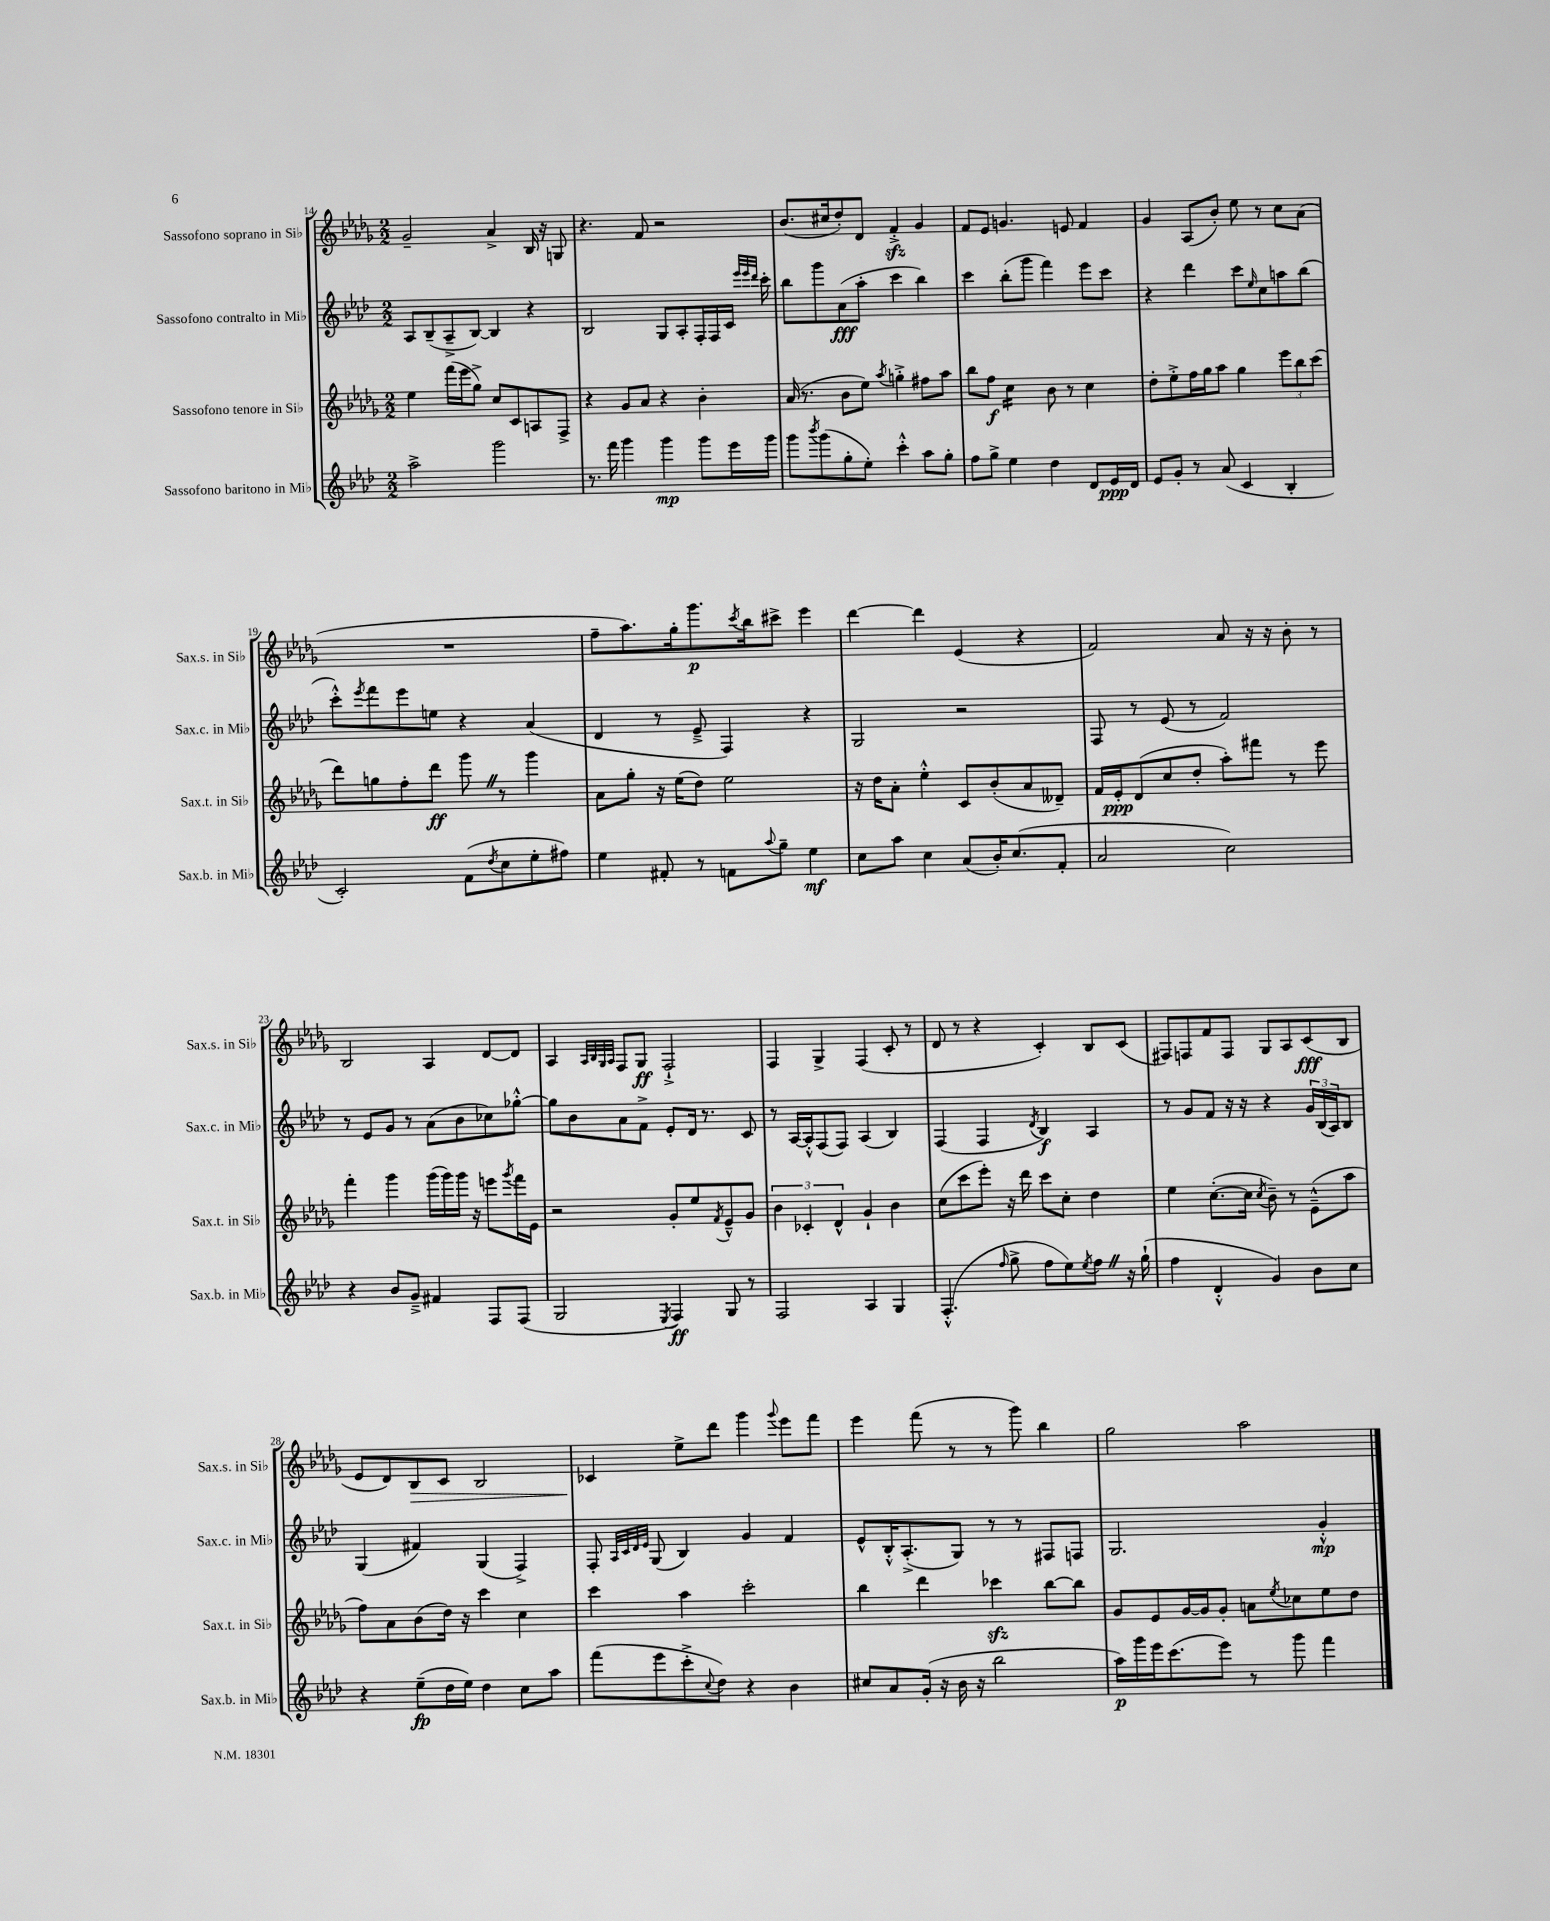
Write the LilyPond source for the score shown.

<<
\new StaffGroup <<
\new Staff = "s0" \with { instrumentName = "Sassofono soprano in Sib" shortInstrumentName = "Sax.s. in Sib" } {
    \clef treble \key des \major \numericTimeSignature \time 2/2
    ges'2-- aes'4-> bes16 r16 g8 |
    r4. f'8 r2 |
    bes'8.( cis''16 des''8-.) des'8 f'4-.->\sfz ges'4 |
    f'8 ees'8 g'4. e'8 f'4 |
    ges'4 aes8( bes'8-.) ees''8 r8 c''8 aes'8( |
    R1 |
    f''8-- aes''8.) ges''16-. ges'''8.\p \acciaccatura { c'''8 } bes''16 cis'''8-> ees'''4 |
    des'''4~ des'''4 ees'4( r4 |
    f'2) aes'8 r16 r16 bes'8-. r8 |
    bes2 aes4 des'8~ des'8 |
    aes4 \grace { aes32 bes32 ges32 aes32 } f8 ges8\ff f2-!-> |
    f4 ges4-> f4( c'8-. r8 |
    des'8 r8 r4 c'4-.) bes8 c'8( |
    fis8) f8 f'8 f8 ges8 aes8 c'8\fff( bes8 |
    ees'8 des'8) bes8\> c'8 bes2 |
    ces'4\! ees''8-> des'''8 ges'''4 \appoggiatura { ges'''8 } ees'''8 f'''8 |
    ees'''4 f'''8( r8 r8 ges'''8) bes''4 |
    ges''2 aes''2 \bar "|." |
}
\new Staff = "s1" \with { instrumentName = "Sassofono contralto in Mib" shortInstrumentName = "Sax.c. in Mib" } {
    \clef treble \key aes \major \numericTimeSignature \time 2/2
    aes8 bes8--( aes8---> bes8~) bes4 r4 |
    bes2 g8 aes8-. f16-. f16 c'16 \grace { ees'''32 ees'''32 des'''32 } c'''16-. |
    bes''8 g'''8 aes'8\fff( aes''8-. c'''4 bes''4) |
    c'''4 bes''8-.( g'''8 f'''4) ees'''8 c'''8 |
    r4 des'''4 c'''8 \grace { ees''16 } c''8 a''8 bes''8( |
    c'''8-.-^) \acciaccatura { ees'''8 } f'''8 ees'''8 e''8 r4 aes'4( |
    des'4 r8 ees'8---> f4) r4 |
    g2 r2 |
    f8 r8 ees'8( r8 f'2) |
    r8 ees'8 g'8 r8 aes'8( bes'8 ces''8) ges''8~-.-^ |
    ges''8 bes'8 aes'8 f'8-> ees'8-. des'16 r8. c'8 |
    r8 aes16~ aes16-.-^ f8( f8) aes4( bes4) |
    f4( f4 \acciaccatura { des'8 } bes4\f) aes4 |
    r8 g'8 f'8 r16 r16 r4 \tuplet 3/2 { g'16 bes16( aes16) } bes8 |
    g4( fis'4) g4( f4->) |
    f8-. \grace { aes32 c'32 des'32 ees'32 } g8( bes4) g'4 f'4 |
    ees'8-^ bes16-.-^ aes8.-.->( g8) r8 r8 fis8 f8 |
    g2. g'4-.-^\mp \bar "|." |
}
\new Staff = "s2" \with { instrumentName = "Sassofono tenore in Sib" shortInstrumentName = "Sax.t. in Sib" } {
    \clef treble \key des \major \numericTimeSignature \time 2/2
    ees''4 f'''16( ees'''16 ges''8->) c''8 c'8 a8 f8-> |
    r4 ges'8 aes'8 r4 bes'4-. |
    aes'16( r8. bes'8 ees''8) \acciaccatura { aes''8 } g''4-.-> fis''8 aes''8 |
    bes''8 f''8\f c''4:16 bes'8 r8 c''4 |
    des''8-. ees''8-.-> f''16 ges''16 aes''8 ges''4 \tuplet 3/2 { ees'''8 bes''8 c'''8( } |
    des'''8) g''8 f''8-. des'''8\ff ges'''8 \once \override BreathingSign.text = \markup { \musicglyph "scripts.caesura.straight" } \breathe r8 ges'''4 |
    aes'8 ges''8-. r16 ees''16( des''8) ees''2 |
    r16 des''16 aes'8-. ees''4-.-^ c'8 bes'8-.( aes'8 deses'8--) |
    f'16 ees'16-.\ppp des'8( c''8 des''8-. aes''8-.) fis'''8 r8 ees'''8 |
    f'''4-. ges'''4 ges'''16( ges'''16) ges'''16 r16 e'''8 \acciaccatura { ges'''8 } f'''16 ees'16 |
    r2 ges'8-. ees''8 \acciaccatura { f'8 } ees'8---^ ges'8 |
    \tuplet 3/2 { bes'4 ces'4-. des'4-^ } ges'4-! bes'4 |
    c''8( c'''8 ees'''8-.) r16 des'''16 c'''8 c''8-. des''4 |
    ees''4 c''8.~-.( c''16 \acciaccatura { c''8 } bes'8--) r8 ees'8---^( aes''8 |
    f''8) aes'8 bes'8( des''16) r16 c'''4 c''4 |
    c'''4 aes''4 c'''2-. |
    bes''4 des'''4 ces'''4\sfz bes''8~ bes''8 |
    ges'8 ees'8 ges'16~ ges'16 ges'8-. a'8 \acciaccatura { ees''8 } ces''8 ees''8 des''8 \bar "|." |
}
\new Staff = "s3" \with { instrumentName = "Sassofono baritono in Mib" shortInstrumentName = "Sax.b. in Mib" } {
    \clef treble \key aes \major \numericTimeSignature \time 2/2
    aes''2-> g'''2 |
    r8. f'''16 g'''4 g'''4\mp g'''8 ees'''16 g'''16 |
    g'''8 \acciaccatura { bes'''8 } g'''8( g''8-. ees''8-.) c'''4-.-^ aes''8 g''8-. |
    f''8 g''8-> ees''4 des''4 des'8 ees'16\ppp des'16 |
    ees'8 g'8-. r8 aes'8( c'4 bes4-. |
    c'2-.) f'8( \acciaccatura { des''8 } c''8 ees''8-. fis''8) |
    ees''4 fis'8-. r8 f'8 \appoggiatura { aes''8 } g''8-- ees''4\mf |
    c''8 aes''8 c''4 aes'8( bes'16-.) c''8.( f'8-. |
    aes'2 c''2) |
    r4 bes'8 g'8---> fis'4 f8 f8( |
    g2 \acciaccatura { ees8 } f4\ff) g8 r8 |
    f2 aes4 g4 |
    f4.-.-^( \grace { f''16 } g''8-> f''8 ees''8) \acciaccatura { ees''8 } f''8 \once \override BreathingSign.text = \markup { \musicglyph "scripts.caesura.straight" } \breathe r16 g''16-!( |
    f''4 des'4-.-^ g'4) bes'8 c''8 |
    r4 ees''8--\fp( des''16 ees''16) des''4 c''8 aes''8 |
    f'''8( ees'''8 c'''8-.-> \appoggiatura { c''8 } des''8) r4 bes'4 |
    cis''8 aes'8 g'16-.( r16 bes'16 r16 bes''2 |
    aes''16\p) g'''16 ees'''16 c'''8.( ees'''8) r8 g'''8 f'''4 \bar "|." |
}
>>
>>
\layout { \context { \Score currentBarNumber = #14 } }
